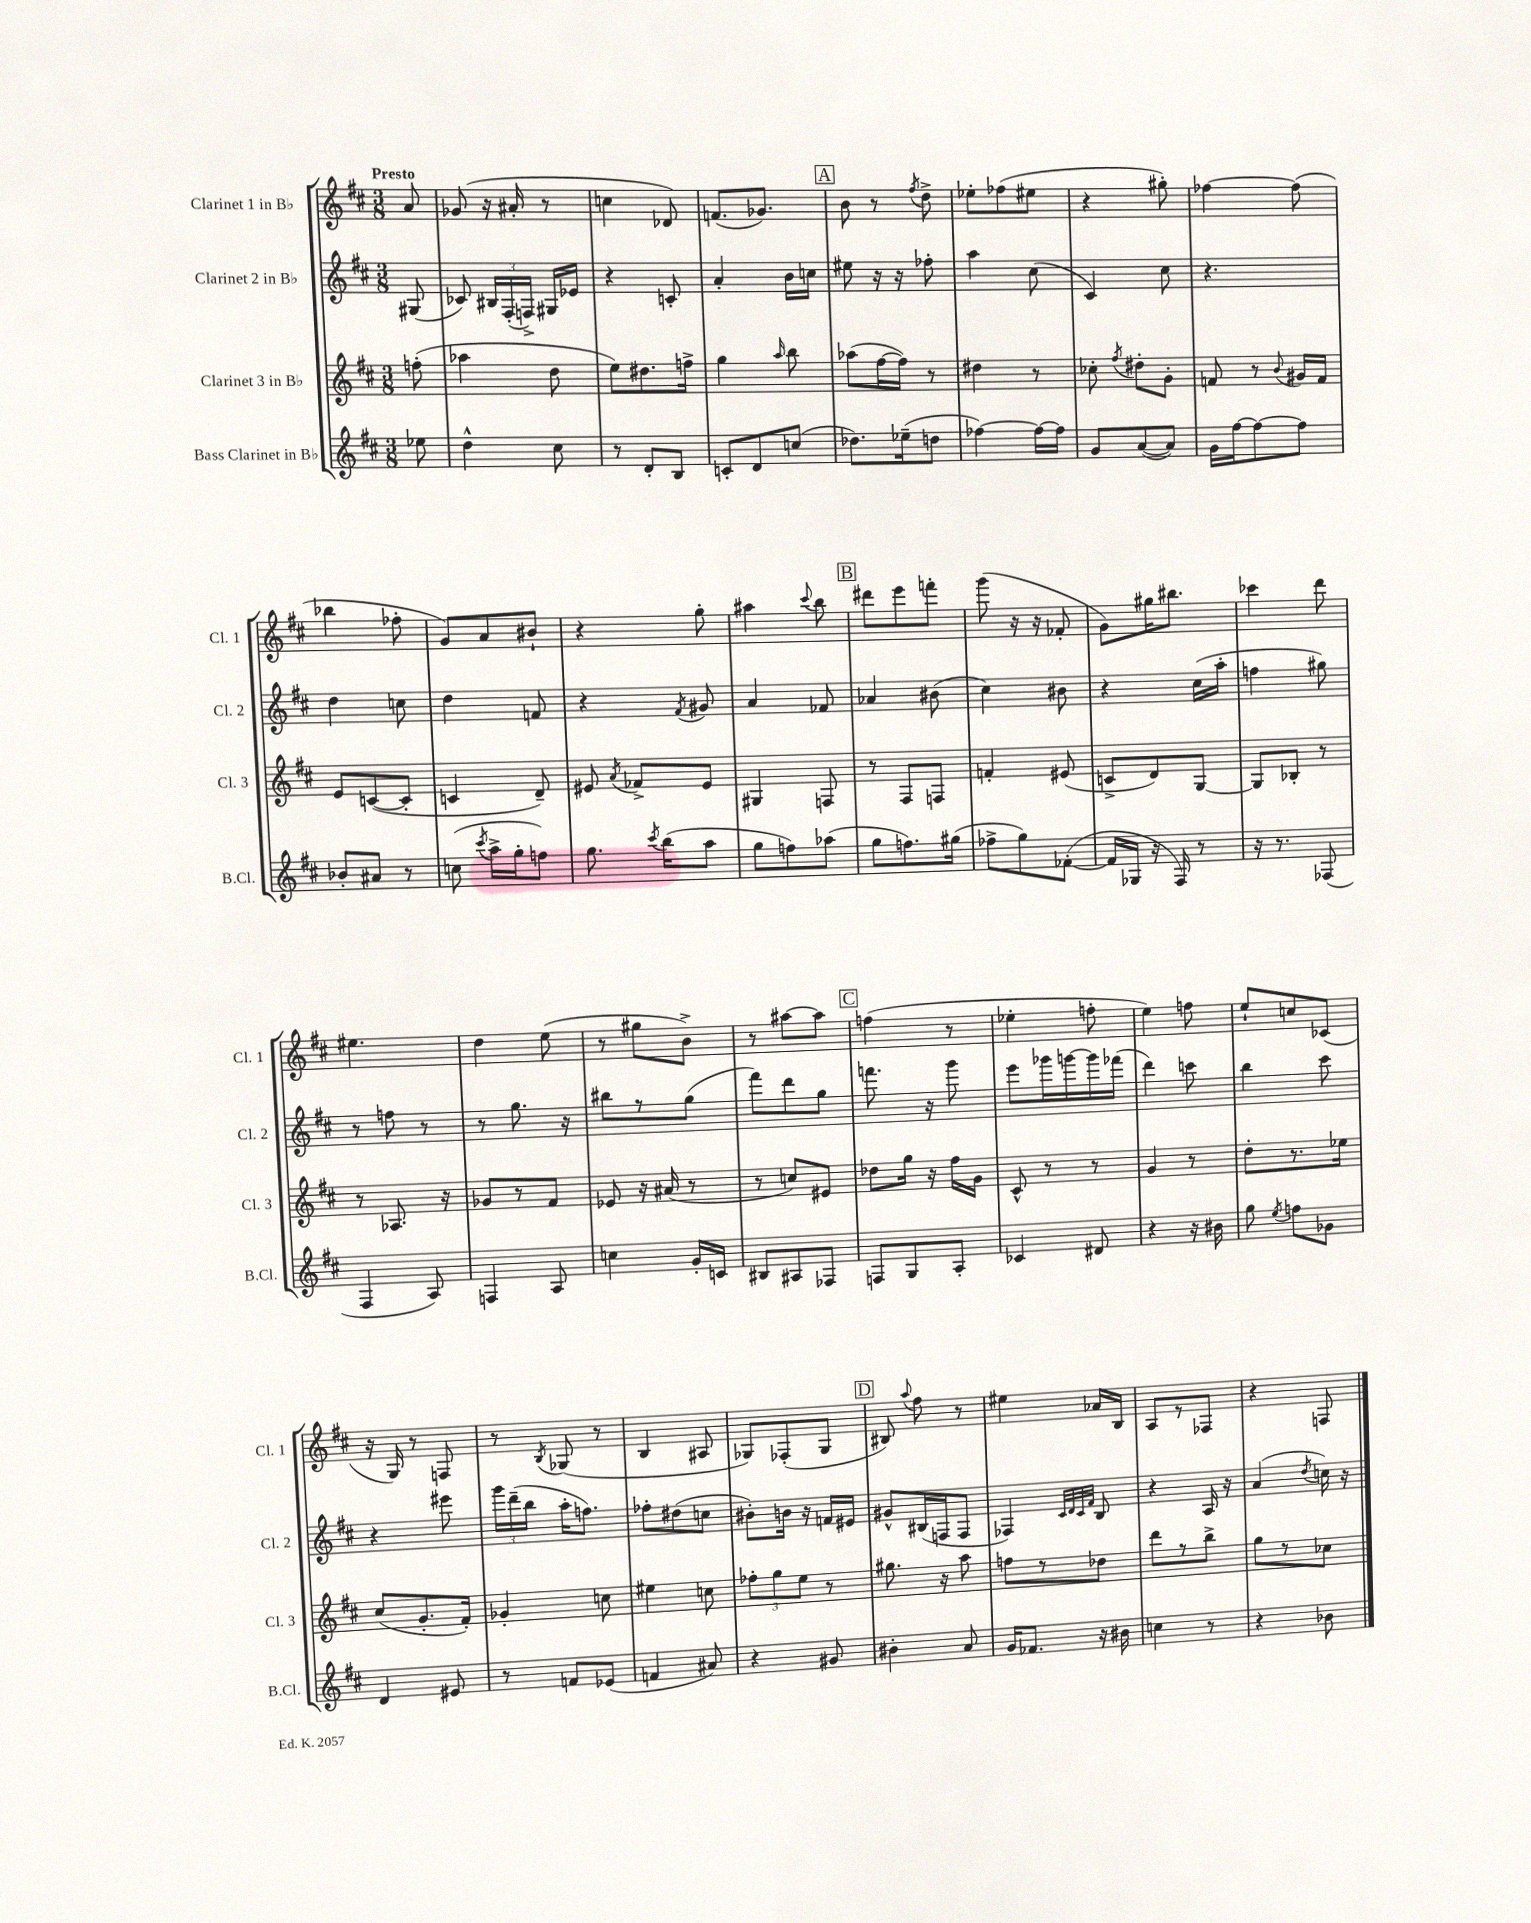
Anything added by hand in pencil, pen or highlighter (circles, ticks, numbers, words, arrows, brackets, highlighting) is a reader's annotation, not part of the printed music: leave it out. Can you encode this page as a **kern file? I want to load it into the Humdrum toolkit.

**kern	**kern	**kern	**kern
*staff4	*staff3	*staff2	*staff1
*clefG2	*clefG2	*clefG2	*clefG2
*k[f#c#]	*k[f#c#]	*k[f#c#]	*k[f#c#]
*M3/8	*M3/8	*M3/8	*M3/8
8ee-\	(8ff'\	(8G#/	8a/
=	=	=	=
4dd^^\	4aa-\	8c-/)	(8g-/
.	.	24B#/LL	16r
.	.	(24F#'/	.
.	.	.	16a#'/
.	.	24F^/JJ)	.
8cc#\	8dd\	16G#/LL	8r
.	.	16e-/JJ	.
=	=	=	=
8r	8ee\L)	4r	4cc\
8d'/L	8.dd#\	.	.
8B/J	.	8c'/	8d-/)
.	16ff^\Jk	.	.
=	=	=	=
8c'/L	4gg\	4a'/	(8.f/L
8d/	.	.	.
.	.	.	8.g-/J)
.	16qqaa/	.	.
(8cc/J	8bb\	16b\LL	.
.	.	16cc\JJ	.
=	=	=	=
8.dd-\L)	(8aa-\L	8ee#\	8b\
.	[16ff#\L	16r	8r
(16ee-~\k	16ff#\]JJ)	16r	.
.	.	.	8qff#/
8dd\J	8r	8ff-'\	8dd^\
=	=	=	=
[4ff-\)	4dd#\	4aa\	8ee-'\L
.	.	.	(8ff-\
16ff-\_LL	8r	(8cc#\	8ee#\J
16ff-\]JJ	.	.	.
=	=	=	=
8g/L	8cc-'\	4c#/)	4r
.	8qff#/	.	.
([8a/	8dd#'\L	.	.
8a/]J)	8g'\J	8cc#\	8gg#'\)
=	=	=	=
16g\LL	8f/	4.r	[4ff-\
[16ff#\J	.	.	.
8ff#\_	8r	.	.
.	8qqb/	.	.
8ff#\]J	16g#/LL	.	(8ff-\]
.	16f/JJ	.	.
=	=	=	=
8b-'/L	8e/L	4dd\	4bb-\
8a#/J	([8c/	.	.
8r	8c'/]J	8cc\	8ff-'\
=	=	=	=
(8cc\	4c/	4dd\	8g/L)
8qccc#/	.	.	.
16aa^\LL	.	.	8a/
16gg'\J	.	.	.
8ff\J)	8d~/)	8f/	8b#`/J
=	=	=	=
8.gg\	8e#/	4r	4r
.	8qa/	.	.
.	8f-^/L	.	.
8qccc#/	.	.	.
(16bb\LK	.	.	.
.	.	8qf#/	.
8aa\J	8e#/J	8g#/	8gg'\
=	=	=	=
8gg\L	4G#/	4a/	4aa#\
8ff\)	.	.	.
.	.	.	8qqccc#/
(8aa-\J	8F/	8f-/	8bb\
=	=	=	=
8gg\L	8r	4a-/	8ddd#\L
8.ff\)	8F#/L	.	8eee\
.	8F/J	(8b#\	8fff'\J
(16gg#\Jk	.	.	.
=	=	=	=
8ff-^\L	4f'/	4cc#\)	(8ggg\
8gg\)	.	.	16r
.	.	.	16r
([8f-'\J	(8e#/	8b#\	8f-'/
=	=	=	=
16f-/]LL	8c^/L	4r	8g\L)
16G-/JJ	.	.	.
16r	8d/)	.	16gg#\K
16F#/)	.	.	8.bb#\J
8r	[8G/J	(16cc#\LL	.
.	.	16aa'\JJ	.
=	=	=	=
16r	8G/]L	4ff\	4ccc-\
8.r	.	.	.
.	8B-'/J	.	.
(8F-/	8r	8gg#\)	8ddd\
=	=	=	=
4F#/	8r	8r	4.ee#\
.	8.A-/	8ff\	.
8A/)	.	8r	.
.	16r	.	.
=	=	=	=
4F/	8g-/L	8r	4dd\
.	8r	8.gg\	.
8A/	8f#/J	.	(8ee\
.	.	16r	.
=	=	=	=
4cc\	8e-/	8bb#\L	8r
.	16r	8r	8gg#\L
.	(16a#/	.	.
16g'/LL	8r	(8gg\J	8b^\J)
16c/JJ	.	.	.
=	=	=	=
8B#/L	8r	8fff#\L)	8r
8A#/	8cc/L)	8ddd\	[8aa#\L
8F-/J	8e#/J	8gg\J	8aa#\]J
=	=	=	=
8F/L	8dd-\L	8.fff\	(4ff\
8G/	16gg\Jk	.	.
.	16r	16r	.
8A'/J	16ff#\LL	8ggg\	8r
.	16g\JJ	.	.
=	=	=	=
4c-/	8c#^^/	8eee\L	4ee-'\
.	8r	16ggg-\L	.
.	.	[16ggg\	.
8d#/	8r	16ggg\]	8ff'\
.	.	(16fff-\JJ	.
=	=	=	=
4r	4g/	4ddd\)	4ee\)
16r	8r	8ccc\	8ff\
16b#\	.	.	.
=	=	=	=
8gg\	8dd'\L	4bb\	8ee`/L
8qee/	.	.	.
8ff\L	8.r	.	8cc/
8g-\J	.	8ccc#\	(8c-/J
.	16ee-\Jk	.	.
=	=	=	=
4d/	(8cc#/L	4r	16r
.	.	.	16G/)
.	8.g'/	.	8r
8e#/	.	8eee#\	8F/
.	16f#'/Jk)	.	.
=	=	=	=
8r	4g-'/	24ggg\LL	8r
.	.	(24ddd~\	.
.	.	24bb\JJ	.
.	.	.	8qB/
8f/L	.	16aa'\LK	(8G-/
.	.	8.ff\J)	.
(8e-/J	8cc\	.	8r
=	=	=	=
4f/	4ee#\	8ff-'\L	4B/
.	.	(8dd#\	.
8a#/)	8cc\	8cc\J	8A#/
=	=	=	=
4r	12ff-'\L	8b#'\L)	8G-/L)
.	12gg\	.	.
.	.	16b\Jk	(8F-'/
.	12ee\J	.	.
.	.	16r	.
8g#/	8r	16f/LL	8G-/J
.	.	16e#/JJ	.
=	=	=	=
4b#'\	8.gg#\	8g#^^/L	8B#/)
.	.	.	8qqaa/
.	.	(16B#/L	8ff#\
.	16r	16F/J	.
8a/	8aa\	8F/J	8r
=	=	=	=
16g/LK	8ff\L	4F-/)	4ee#\
8.f-/J	.	.	.
.	8r	.	.
.	.	32qqc#/LLL	.
.	.	32qqd/	.
.	.	32qqc#/	.
.	.	32qqf#/JJJ	.
16r	8dd-\J	8B/	16a-/LL
16b#\	.	.	16B/JJ
=	=	=	=
4cc\	8ddd\L	4r	8A/L
.	8r	.	8r
8r	8bb^\J	16A/	8F-/J
.	.	16r	.
=	=	=	=
4r	8gg\L	(4a/	4r
.	8r	.	.
.	.	8qdd/	.
8b-\	8cc-\J	16cc\)	8F/
.	.	16r	.
==	==	==	==
*-	*-	*-	*-
